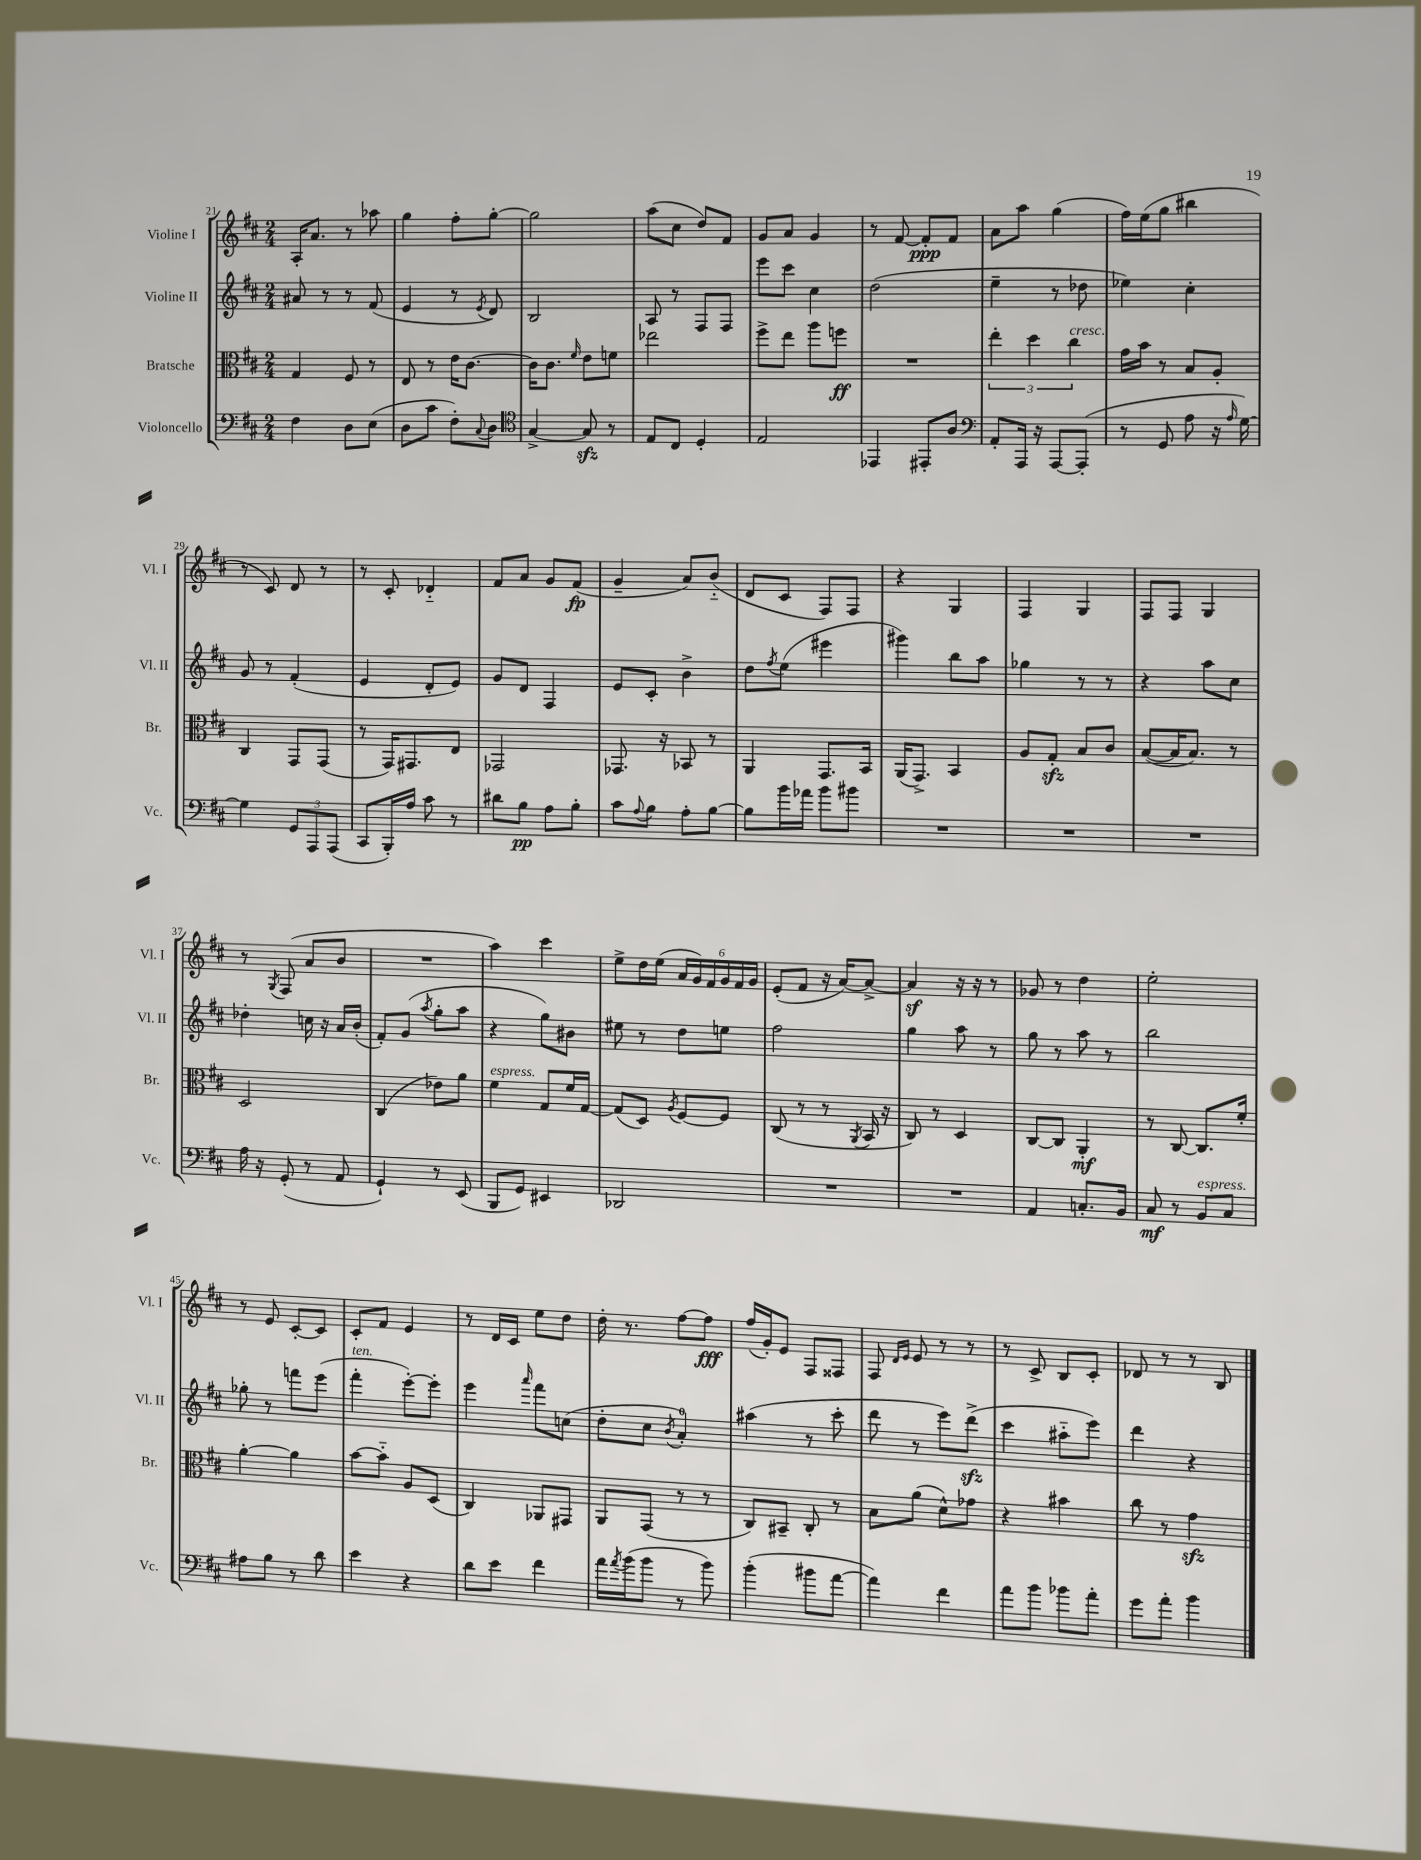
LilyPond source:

<<
\new StaffGroup <<
\new Staff = "s0" \with { instrumentName = "Violine I" shortInstrumentName = "Vl. I" } {
    \clef treble \key d \major \numericTimeSignature \time 2/4
    a16-. a'8. r8 aes''8 |
    g''4 fis''8-. g''8~-. |
    g''2 |
    a''8( cis''8 d''8) fis'8 |
    g'8 a'8 g'4 |
    r8 fis'8~ fis'8-.\ppp fis'8 |
    a'8 a''8 g''4( |
    fis''16) e''16( g''8 bis''4 |
    r8 cis'8) d'8 r8 |
    r8 cis'8-. des'4-_ |
    fis'8 a'8 g'8 fis'8\fp( |
    g'4-- a'8) b'8-_( |
    d'8 cis'8 fis8) fis8 |
    r4 g4 |
    fis4 g4 |
    fis8 fis8 g4 |
    r8 \acciaccatura { g8 } fis8( a'8 b'8 |
    R2 |
    a''4) cis'''4 |
    e''8-> d''16 e''16( \tuplet 6/4 { a'16 g'16) fis'16 g'16 fis'16 g'16 } |
    e'8-.( fis'8 r16 a'16~) a'8~-> |
    a'4\sf r16 r16 r8 |
    ges'8 r8 d''4 |
    e''2-. |
    r8 e'8 cis'8~-. cis'8 |
    cis'8-. fis'8 e'4 |
    r8 d'16 cis'16 e''8 d''8 |
    d''16-. r8. fis''8~ fis''8\fff |
    fis''16( g'16-.) e'8 fis8 fisis8 |
    fis8 \grace { d'16 e'16 } e'8 r8 r8 |
    r8 cis'8-> b8 cis'8-. |
    des'8 r8 r8 b8 \bar "|." |
}
\new Staff = "s1" \with { instrumentName = "Violine II" shortInstrumentName = "Vl. II" } {
    \clef treble \key d \major \numericTimeSignature \time 2/4
    ais'8 r8 r8 fis'8( |
    e'4 r8 \acciaccatura { e'8 } d'8) |
    b2 |
    a8 r8 fis8 fis8 |
    e'''8 cis'''8 cis''4 |
    d''2( |
    e''4-- r8 des''8 |
    ees''4) cis''4-. |
    g'8 r8 fis'4-.( |
    e'4 d'8-. e'8) |
    g'8 d'8 fis4 |
    e'8 cis'8-. b'4-> |
    d''8 \acciaccatura { fis''8 } e''8( eis'''4 |
    gis'''4) b''8 a''8 |
    ges''4 r8 r8 |
    r4 a''8 cis''8 |
    des''4-. c''16 r16 a'16 b'16-.( |
    fis'8-.) g'8( \acciaccatura { a''8 } g''8-. a''8 |
    r4 g''8) bis'8 |
    eis''8 r8 d''8 e''8 |
    fis''2 |
    g''4 a''8 r8 |
    g''8 r8 a''8 r8 |
    b''2 |
    ges''8-. r8 f'''8 e'''8( |
    fis'''4-.^\markup { \italic "ten." } e'''8~-.) e'''8-. |
    e'''4 \grace { a'''16 } fis'''8 c''8( |
    d''8-. cis''8 \acciaccatura { b'8 } a'4-0-.) |
    ais''4( r8 cis'''8-. |
    d'''8 r8 e'''8) d'''8->\sfz( |
    cis'''4 ais''8-_ e'''8) |
    d'''4 r4 \bar "|." |
}
\new Staff = "s2" \with { instrumentName = "Bratsche" shortInstrumentName = "Br." } {
    \clef alto \key d \major \numericTimeSignature \time 2/4
    g4 fis8 r8 |
    e8 r8 e'16 cis'8.~ |
    cis'16 cis'8. \grace { fis'16 } e'8 f'8 |
    ees''2 |
    fis''8-> e''8 a''8 f''8\ff |
    R2 |
    \tuplet 3/2 { e''4-. d''4 cis''4^\markup { \italic "cresc." } } |
    g'16 b'16 r8 b8 a8-. |
    cis4 g,8 g,8( |
    r8 g,16) gis,8. e8 |
    ges,2 |
    ges,8. r16 bes,8 r8 |
    a,4 g,8. b,16 |
    a,16( g,8.->) b,4 |
    a8 g8-.\sfz b8 cis'8 |
    b8~( b16 b8.) r8 |
    d2 |
    cis4( ees'8) a'8 |
    fis'4^\markup { \italic "espress." } g8 fis'16 g16~ |
    g8( d8) \acciaccatura { a8 } fis8~ fis8 |
    cis8( r8 r8 \acciaccatura { a,8 } b,16 r16 |
    cis8) r8 d4 |
    cis8~ cis8 a,4-.\mf |
    r8 cis8~ cis8. fis'16-. |
    a'4~-. a'4 |
    b'8~ b'8-_ a8 d8( |
    cis4) aes,8 gis,8 |
    a,8 g,8( r8 r8 |
    cis8) bis,8-- cis8-. r8 |
    b8 a'8( d'8-^) ges'8 |
    r4 bis'4 |
    cis''8 r8 g'4\sfz \bar "|." |
}
\new Staff = "s3" \with { instrumentName = "Violoncello" shortInstrumentName = "Vc." } {
    \clef bass \key d \major \numericTimeSignature \time 2/4
    fis4 d8 e8( |
    d8 cis'8 fis8-.) \appoggiatura { cis8 } d8 |
    \clef tenor g4~-> g8\sfz r8 |
    e8 cis8 d4-. |
    e2 |
    ees,4 eis,8-. a8 |
    \clef bass a,8-. a,,16 r16 a,,8~ a,,8-.( |
    r8 g,8 a8 r16 \grace { a16 } g16~) |
    g4 \tuplet 3/2 { g,8 a,,8 a,,8( } |
    cis,8 b,,16-.) a16 cis'8 r8 |
    dis'8 b8\pp a8 b8-. |
    cis'8 \appoggiatura { a8 } b8 a8-. b8~ |
    b8 b'16 aes'16 b'8 bis'8 |
    R2 |
    R2 |
    R2 |
    a16 r16 g,8-.( r8 a,8 |
    g,4-!) r8 e,8( |
    b,,8 g,8) eis,4 |
    des,2 |
    R2 |
    R2 |
    a,4 c8.-. b,16 |
    cis8\mf r8 b,8^\markup { \italic "espress." } cis8 |
    ais8 b8 r8 d'8 |
    e'4 r4 |
    d'8 e'8 fis'4 |
    a'16 \acciaccatura { a'8 } b'16( b'8 r8 b'8) |
    b'4-.( bis'8 a'8~ |
    a'4) fis'4 |
    a'8 b'8 bes'8 a'8-. |
    g'8 a'8-. b'4 \bar "|." |
}
>>
>>
\layout { \context { \Score currentBarNumber = #21 } }
